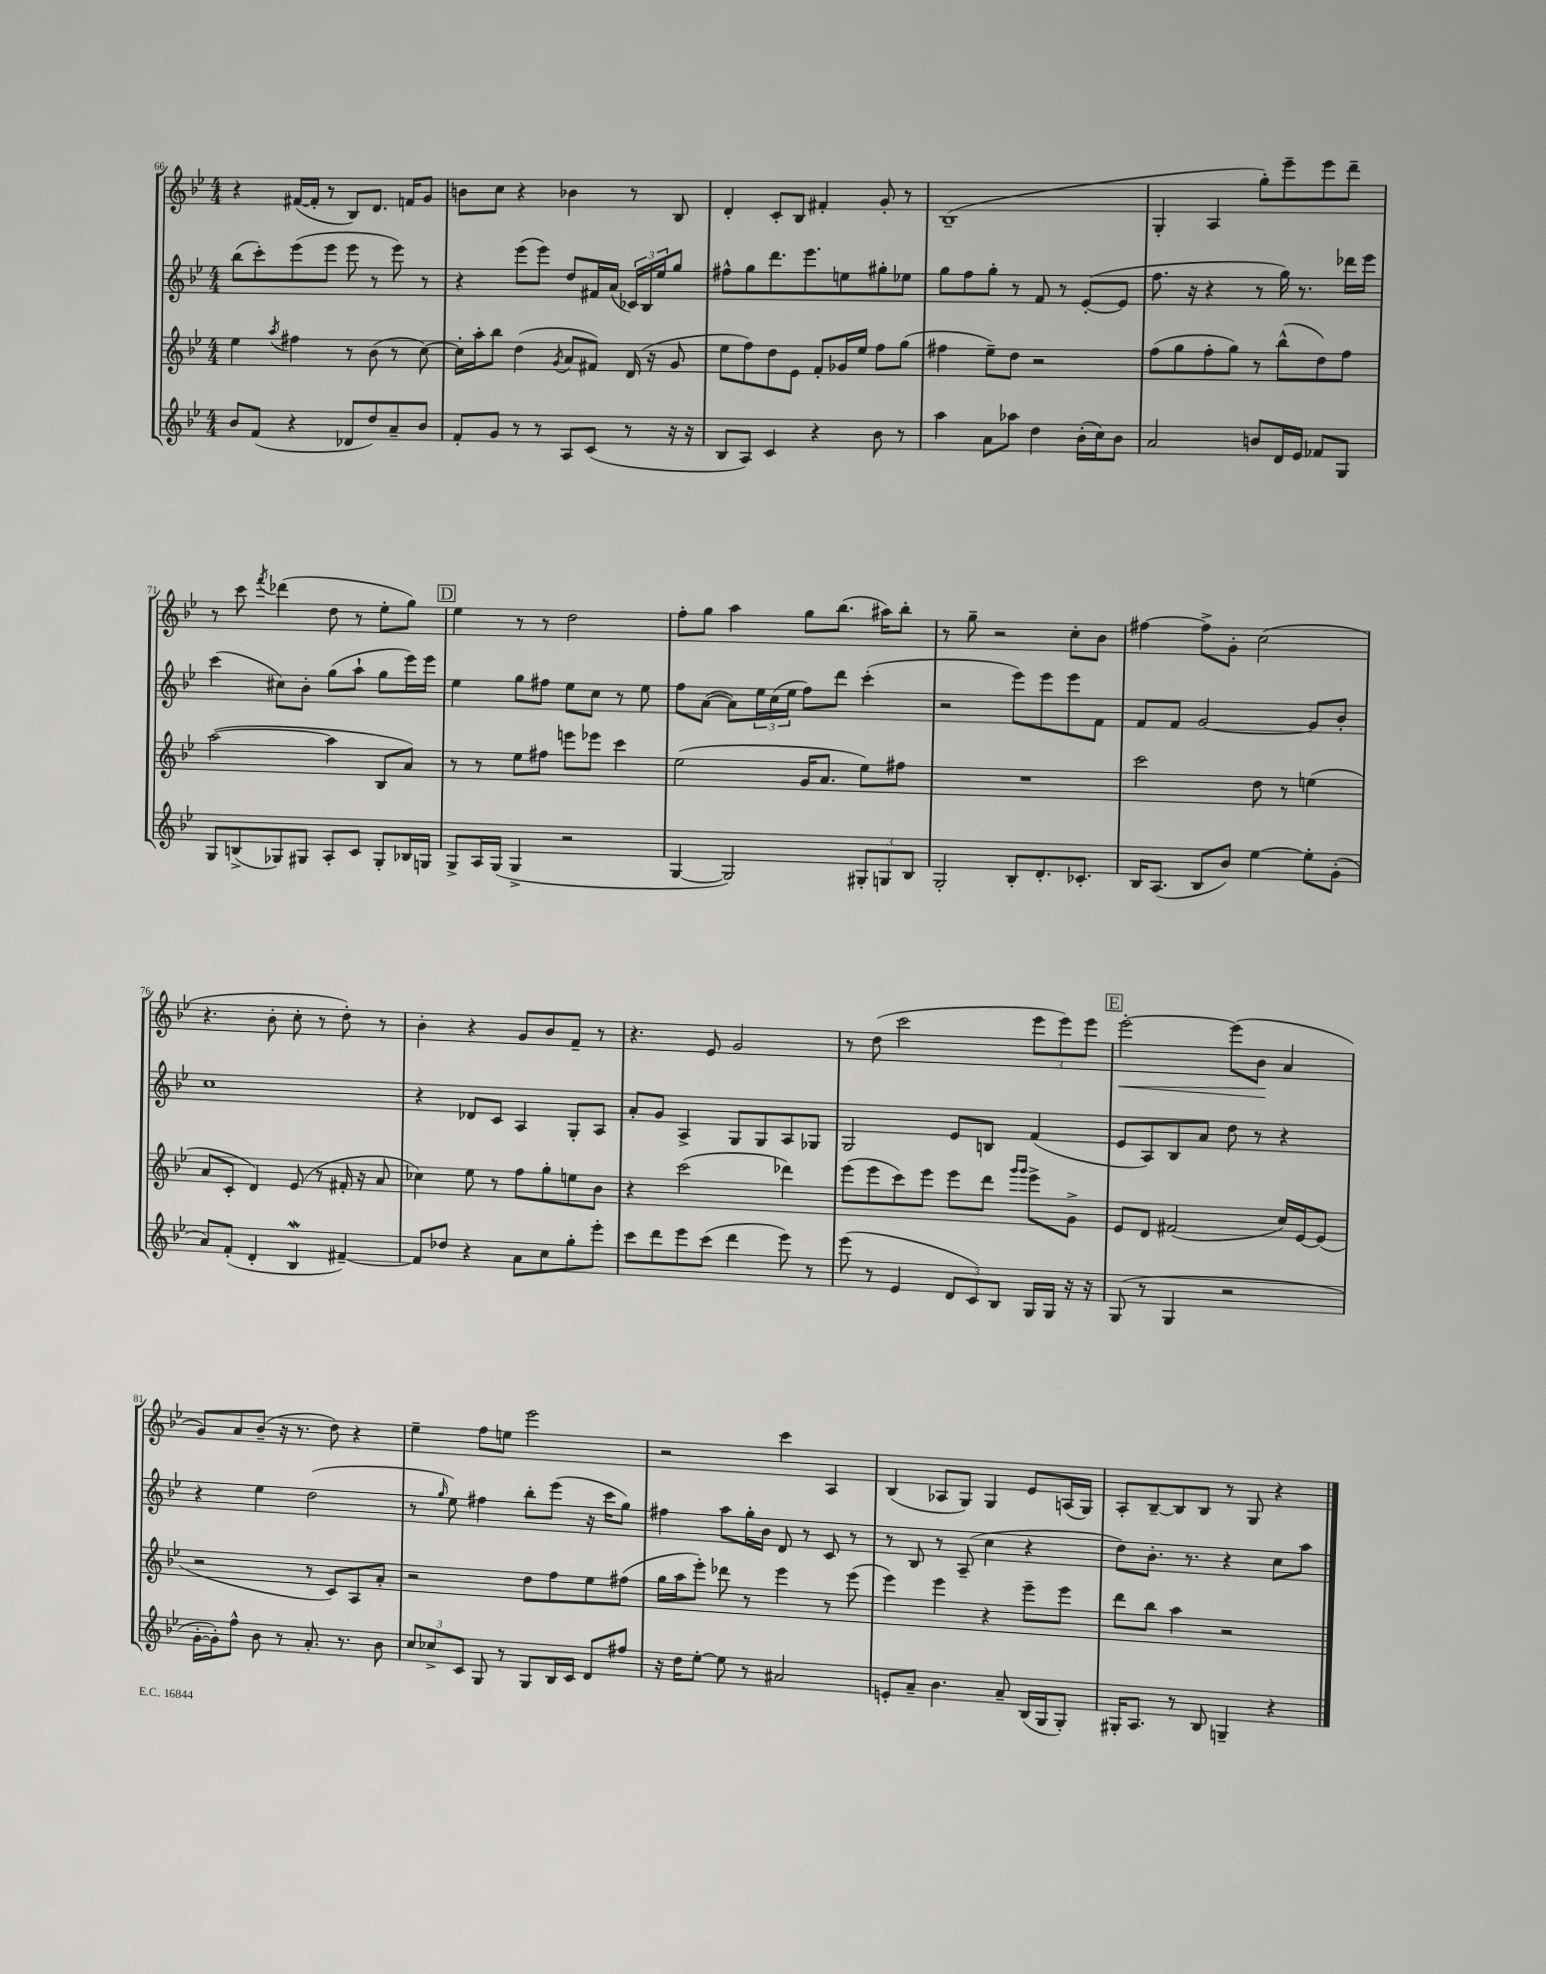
<<
\new StaffGroup <<
\new Staff = "s0" {
    \clef treble \key bes \major \numericTimeSignature \time 4/4
    r4 fis'16~( fis'16-. r8 bes8) d'8. f'16 g'8 |
    b'8 c''8 r4 bes'4 r8 bes8 |
    d'4-. c'8-. bes8 fis'4-. g'8-. r8 |
    bes1--( |
    g4-. a4 g''8-.) ees'''8-- ees'''8 d'''8-- |
    r8 c'''8 \acciaccatura { f'''8 } des'''4( d''8 r8 ees''8-. g''8) |
    \mark \markup { \box "D" } ees''4 r8 r8 d''2 |
    f''8-. g''8 a''4 g''8 bes''8.( ais''16) bes''8-. |
    r8 g''8-- r2 c''8-. bes'8 |
    fis''4~ fis''8-> g'8-. c''2( |
    r4. bes'8-. c''8-. r8 d''8-.) r8 |
    bes'4-. r4 g'8 bes'8 f'8-- r8 |
    r4. ees'8 g'2 |
    r8 d''8( c'''2 \tuplet 3/2 { ees'''8 ees'''8) ees'''8 } |
    \mark \markup { \box "E" } ees'''2~-.\< ees'''8( bes'8\! a'4 |
    g'8) a'8 bes'8--( r16 r8. d''8) r4 |
    ees''4-- f''8 e''8 ees'''2 |
    r2 c'''4 a4 |
    bes4( aes8 g8) g4 ees'8 a16( g16) |
    a8-. bes8~-- bes8 bes8 r8 g8 r4 \bar "|." |
}
\new Staff = "s1" {
    \clef treble \key bes \major \numericTimeSignature \time 4/4
    bes''8( c'''8-.) ees'''8( ees'''8 ees'''8 r8 ees'''8) r8 |
    r4 ees'''8( ees'''8) d''8 fis'16 a'16( \tuplet 3/2 { ces'16) bes16 ees''16 } g''8 |
    fis''8-^ g''8 d'''8. ees'''8. e''8 gis''8-. ees''8 |
    g''8 f''8 g''8-. r8 f'8 r8 ees'8~-.( ees'8 |
    f''8. r16 r4 r8 g''16) r8. des'''16 ees'''16 |
    c'''4( cis''8) bes'8-. g''8( a''8-! g''8 ees'''16) ees'''16 |
    \mark \markup { \box "D" } ees''4 g''8 fis''8 ees''8 c''8 r8 ees''8 |
    f''8 a'8~( a'8) \tuplet 3/2 { ees''16 c''16( ees''16 } f''8) d'''8 c'''4-.( |
    r2 ees'''8) ees'''8 ees'''8 f'8 |
    f'8 f'8 g'2~ g'8 bes'8-. |
    c''1 |
    r4 des'8 c'8 a4 g8-. a8 |
    a'8-. g'8 a4-> g8 g8 a8 ges8 |
    g2 ees'8 b8 f'4( |
    \mark \markup { \box "E" } ees'8 a8) bes8 a'8 d''8 r8 r4 |
    r4 ees''4 d''2( |
    r8 \grace { g''16 } ees''8) fis''4 bes''8-. ees'''8( r16 c'''16 g''8) |
    fis''4 a''8 g''16-. bes'16 d'8 r8 c'8 r8 |
    r8 bes8 r8 a8--( c''4 r4 |
    d''8) bes'8.-. r8. r4 c''8 a''8 \bar "|." |
}
\new Staff = "s2" {
    \clef treble \key bes \major \numericTimeSignature \time 4/4
    ees''4 \acciaccatura { a''8 } fis''4 r8 bes'8( r8 c''8~) |
    c''16-. a''16-. bes''8 d''4( \acciaccatura { g'8 } a'8 fis'8) d'16( r16 g'8 |
    ees''8 f''8) d''8 ees'8 f'8-. ges'16 ees''16 f''8 g''8( |
    fis''4 ees''8--) d''8 r2 |
    f''8( g''8 f''8-. g''8) r8 bes''8-^( d''8) f''8 |
    a''2~( a''4 bes8 a'8) |
    \mark \markup { \box "D" } r8 r8 ees''8 fis''8 e'''8 ees'''8 c'''4 |
    ees''2( g'16 a'8. ees''8) fis''8 |
    R1 |
    c'''2 d''8 r8 e''4( |
    a'8 c'8-. d'4) ees'8( r8 fis'16-. r16 a'8 |
    ces''4) ees''8 r8 f''8 g''8-. e''8 bes'8 |
    r4 c'''2( des'''4) |
    ees'''8( ees'''8 c'''8) ees'''8 ees'''8 d'''8 \grace { g'''16 g'''16 } ees'''8-> g'8-> |
    \mark \markup { \box "E" } ees'8 d'8 fis'2( c''16) ees'16~ ees'8( |
    r2 r8 c'8) a8 a'8-. |
    r2 d''8 f''8 ees''8 fis''8( |
    g''16 a''16 ees'''8-.) des'''8 r8 ees'''4 r8 ees'''8( |
    ees'''4) ees'''4 r4 ees'''8-- ees'''8 |
    d'''8 bes''8 a''4 r2 \bar "|." |
}
\new Staff = "s3" {
    \clef treble \key bes \major \numericTimeSignature \time 4/4
    bes'8 f'8( r4 des'8 d''8) a'8-- bes'8 |
    f'8-. g'8 r8 r8 a8 c'8( r8 r16 r16 |
    bes8 a8) c'4 r4 bes'8 r8 |
    a''4 a'8 aes''8 d''4 bes'16-.( c''16) bes'8 |
    a'2 b'8 d'16 ees'16 fes'8 g8 |
    g8 b8->( ges8) gis8 a8-. c'8 gis8-. bes16 g16 |
    \mark \markup { \box "D" } g8-> a16 g16( g4-> r2 |
    g4~ g2) \tuplet 3/2 { gis8-. g8 bes8 } |
    g2-. bes8-. d'8.-. ces'8.-. |
    bes16 a8.( bes8 bes'8) ees''4~ ees''8-. g'8-.( |
    a'8) f'8-.( d'4-. bes4\mordent fis'4~--) |
    fis'8 des''8 r4 a'8 c''8 g''8-. ees'''8-. |
    c'''8 d'''8 ees'''8 c'''8( d'''4 ees'''8) r8 |
    ees'''8( r8 ees'4 \tuplet 3/2 { d'8 c'8) bes8 } g16 g16 r16 r16 |
    \mark \markup { \box "E" } g8( r8 g4 r2 |
    g'16~-. g'16-.) f''8-^ bes'8 r8 a'8.-. r8. bes'8 |
    \tuplet 3/2 { c''8 ces''8-> c'8 } g8 r8 g8 bes16 c'16 d'8 fis''8 |
    r16 d''16 ees''8~-. ees''8 r8 ais'2 |
    e'8-. a'8-- bes'4. a'8-- bes16( g16 g8-.) |
    gis16-. a8. r8 bes8 g4-- r4 \bar "|." |
}
>>
>>
\layout { \context { \Score currentBarNumber = #66 } }
